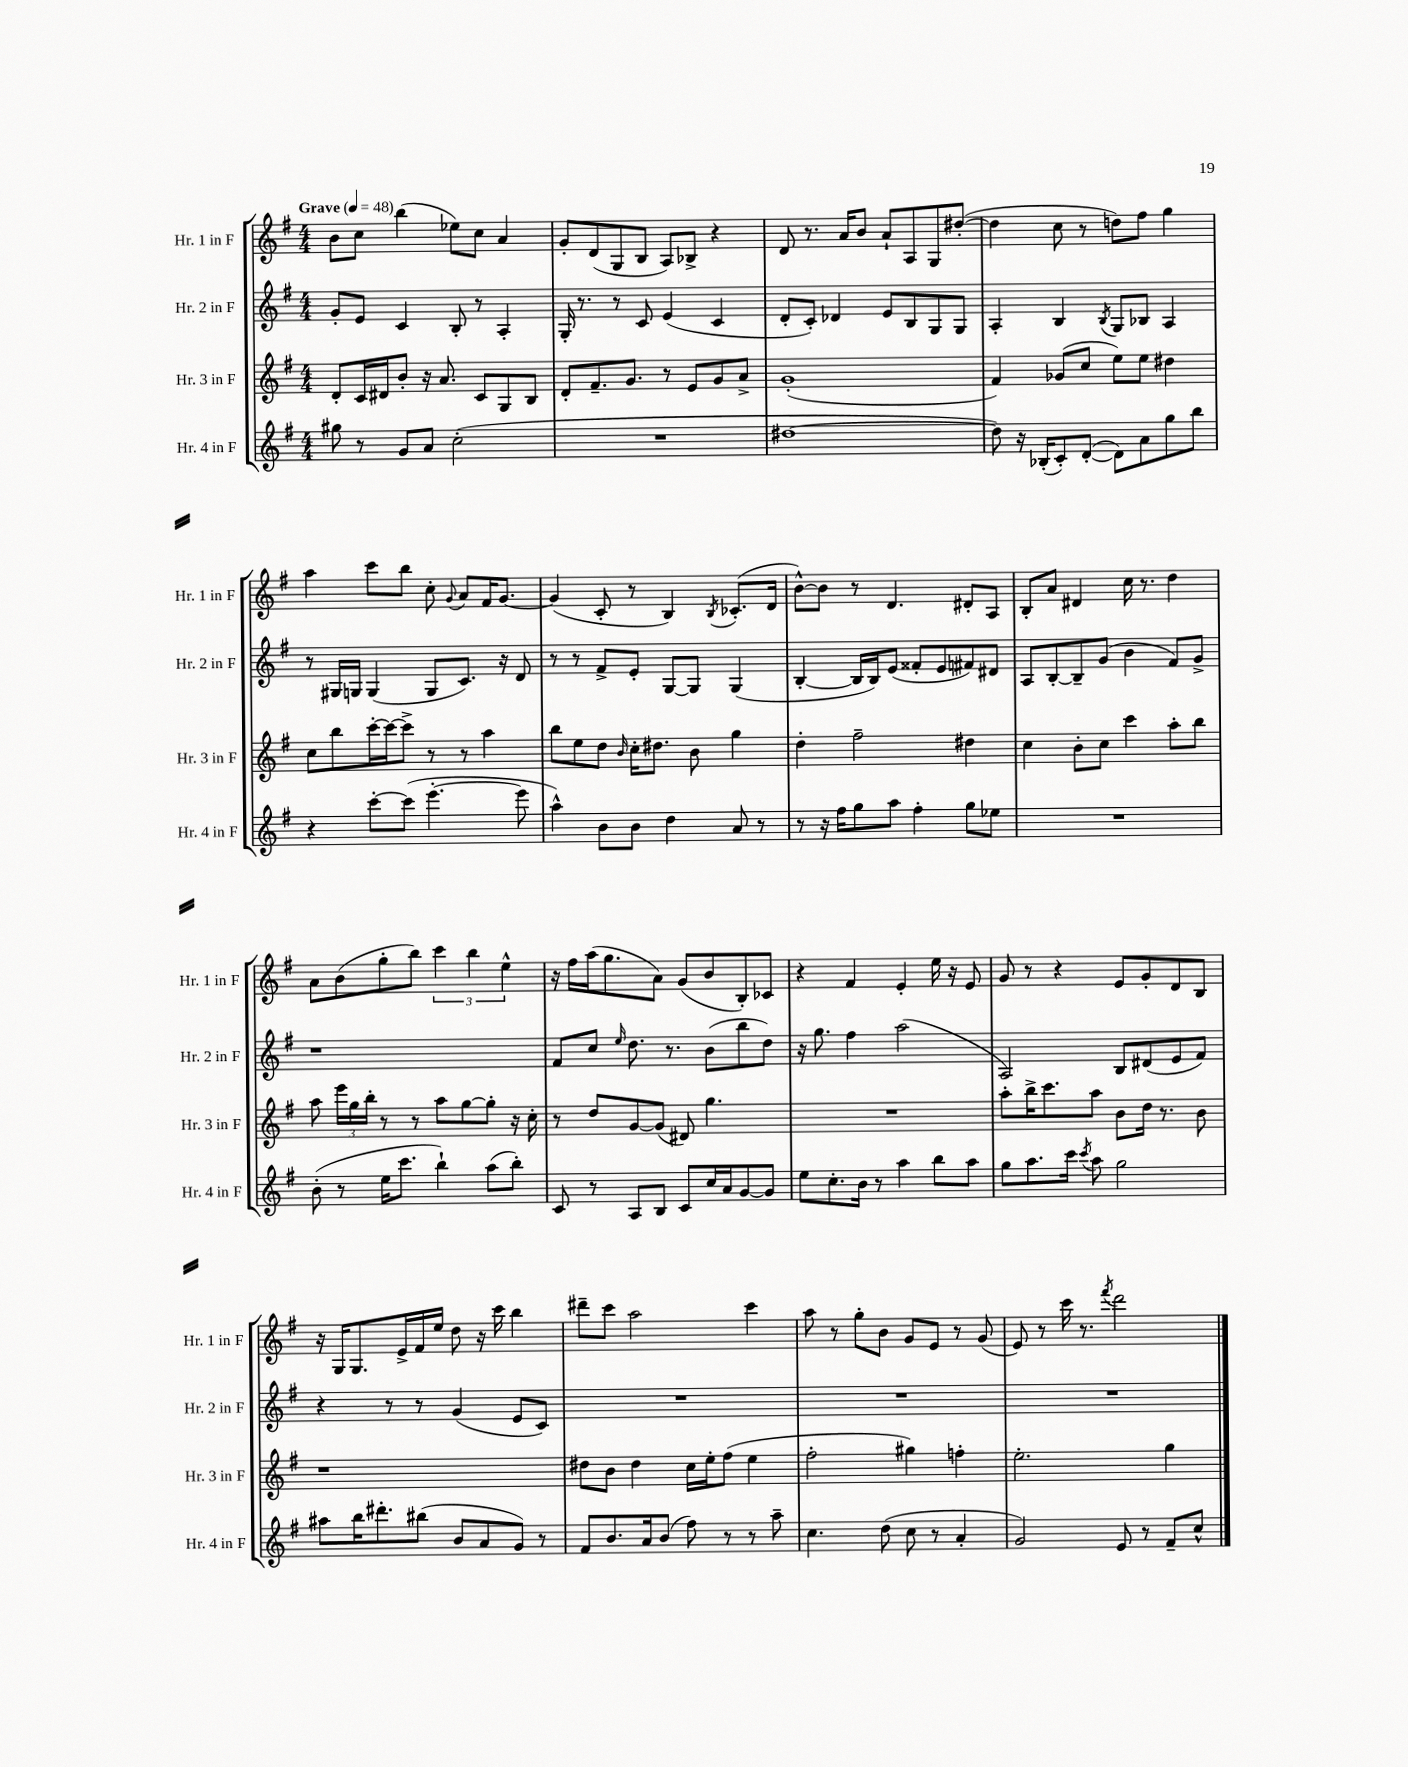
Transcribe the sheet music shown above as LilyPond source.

<<
\new StaffGroup <<
\new Staff = "s0" \with { instrumentName = "Hr. 1 in F" shortInstrumentName = "Hr. 1 in F" } {
    \clef treble \key g \major \numericTimeSignature \time 4/4 \tempo "Grave" 4 = 48
    \autoBeamOff b'8[ c''8] b''4( ees''8[) c''8] a'4 |
    g'8[-. d'8( g8 b8] a8[) bes8]-> r4 |
    d'8 r8. a'16[ b'8] a'8[-! a8 g8 dis''8]~-.( |
    dis''4 c''8 r8 d''8[) fis''8] g''4 |
    a''4 c'''8[ b''8] c''8-. \appoggiatura { g'8 } a'8[ fis'16 g'8.]~ |
    g'4( c'8-. r8 b4) \acciaccatura { b8 } ces'8.[-.( d'16] |
    b'8[~-^) b'8] r8 d'4. dis'8[-. a8] |
    b8[-. a'8] dis'4 c''16 r8. d''4 |
    a'8[ b'8( g''8-. b''8]) \tuplet 3/2 { c'''4 b''4 e''4-^ } |
    r16 fis''16[ a''16( g''8. a'8]) g'8[( b'8 b8-.) ces'8] |
    r4 fis'4 e'4-. e''16 r16 e'8 |
    g'8 r8 r4 e'8[ g'8-. d'8 b8] |
    r16 g16[ g8. e'16-> fis'16 e''16] d''8 r16 c'''16 b''4 |
    dis'''8[-- c'''8] a''2 c'''4 |
    a''8 r8 g''8[-. b'8] g'8[ e'8] r8 g'8( |
    e'8) r8 c'''16 r8. \acciaccatura { fis'''8 } d'''2 \bar "|." |
}
\new Staff = "s1" \with { instrumentName = "Hr. 2 in F" shortInstrumentName = "Hr. 2 in F" } {
    \clef treble \key g \major \numericTimeSignature \time 4/4
    \autoBeamOff g'8[-. e'8] c'4 b8-. r8 a4-. |
    g16-. r8. r8 c'8 e'4( c'4 |
    d'8[-. c'8]-.) des'4 e'8[ b8 g8 g8] |
    a4-. b4 \acciaccatura { b8 } g8[ bes8] a4 |
    r8 gis16[ g16] g4( g8[ c'8.]) r16 d'8 |
    r8 r8 fis'8[-> e'8]-. g8[~ g8] g4( |
    b4~-. b16[ b16) e'8]( fisis'8[-. e'8 fis'8) dis'8] |
    a8[ b8~-. b8-- g'8]( b'4 fis'8[) g'8]-> |
    r1 |
    fis'8[ c''8] \grace { e''16 } d''8. r8. b'8[( b''8 d''8]) |
    r16 g''8. fis''4 a''2( |
    a2) b8[ dis'8( e'8 fis'8]) |
    r4 r8 r8 g'4( e'8[ c'8]) |
    R1 |
    R1 |
    R1 \bar "|." |
}
\new Staff = "s2" \with { instrumentName = "Hr. 3 in F" shortInstrumentName = "Hr. 3 in F" } {
    \clef treble \key g \major \numericTimeSignature \time 4/4
    \autoBeamOff d'8[-. c'16 dis'16 b'8]-. r16 a'8. c'8[ g8 b8] |
    d'8[-. fis'8.-- g'8.] r8 e'8[ g'8 a'8]-> |
    g'1-.( |
    fis'4) ges'8[( c''8] e''8[) e''8] dis''4 |
    c''8[ b''8 c'''16~-. c'''16~ c'''8]-> r8 r8 a''4 |
    b''8[ e''8 d''8] \grace { b'16 } c''16[-. dis''8.] b'8 g''4 |
    d''4-. fis''2-- dis''4 |
    c''4 b'8[-. c''8] c'''4 a''8[-. b''8] |
    a''8 \tuplet 3/2 { e'''16[ g''16 b''16]-. } r8 r8 a''8[ g''8~ g''8]-. r16 c''16-. |
    r8 d''8[ g'8~ g'8]( dis'8) g''4. |
    R1 |
    a''8[-. b''16-> c'''8. a''8] b'8[ d''16] r8. b'8 |
    r1 |
    dis''8[ b'8] dis''4 c''16[ e''16-. fis''8]( e''4 |
    fis''2-. gis''4) f''4-. |
    e''2.-. g''4 \bar "|." |
}
\new Staff = "s3" \with { instrumentName = "Hr. 4 in F" shortInstrumentName = "Hr. 4 in F" } {
    \clef treble \key g \major \numericTimeSignature \time 4/4
    \autoBeamOff gis''8 r8 g'8[ a'8] c''2-.( |
    R1 |
    dis''1~ |
    dis''8) r16 bes16[-.( c'8-.) d'8]~-.( d'8[) a'8 g''8 b''8] |
    r4 c'''8[~-. c'''8]( e'''4.~-. e'''8 |
    a''4-^) b'8[ b'8] d''4 a'8 r8 |
    r8 r16 fis''16[ g''8 a''8] fis''4-. g''8[ ees''8] |
    R1 |
    b'8-.( r8 e''16[ c'''8.] b''4-!) a''8[( b''8]-.) |
    c'8 r8 a8[ b8] c'8[ c''16 a'16 g'8~ g'8] |
    e''8[ c''8.-. b'16] r8 a''4 b''8[ a''8] |
    g''8[ a''8. c'''16] \acciaccatura { c'''8 } a''8 g''2 |
    ais''8[ b''16 dis'''8.-. bis''8]( b'8[ a'8 g'8]) r8 |
    fis'8[ b'8. a'16 b'8]( fis''8) r8 r8 a''8-- |
    c''4. d''8( c''8 r8 a'4-. |
    g'2) e'8 r8 fis'8[-- c''8]-^ \bar "|." |
}
>>
>>
\layout { \context { \Score \remove "Bar_number_engraver" } }
